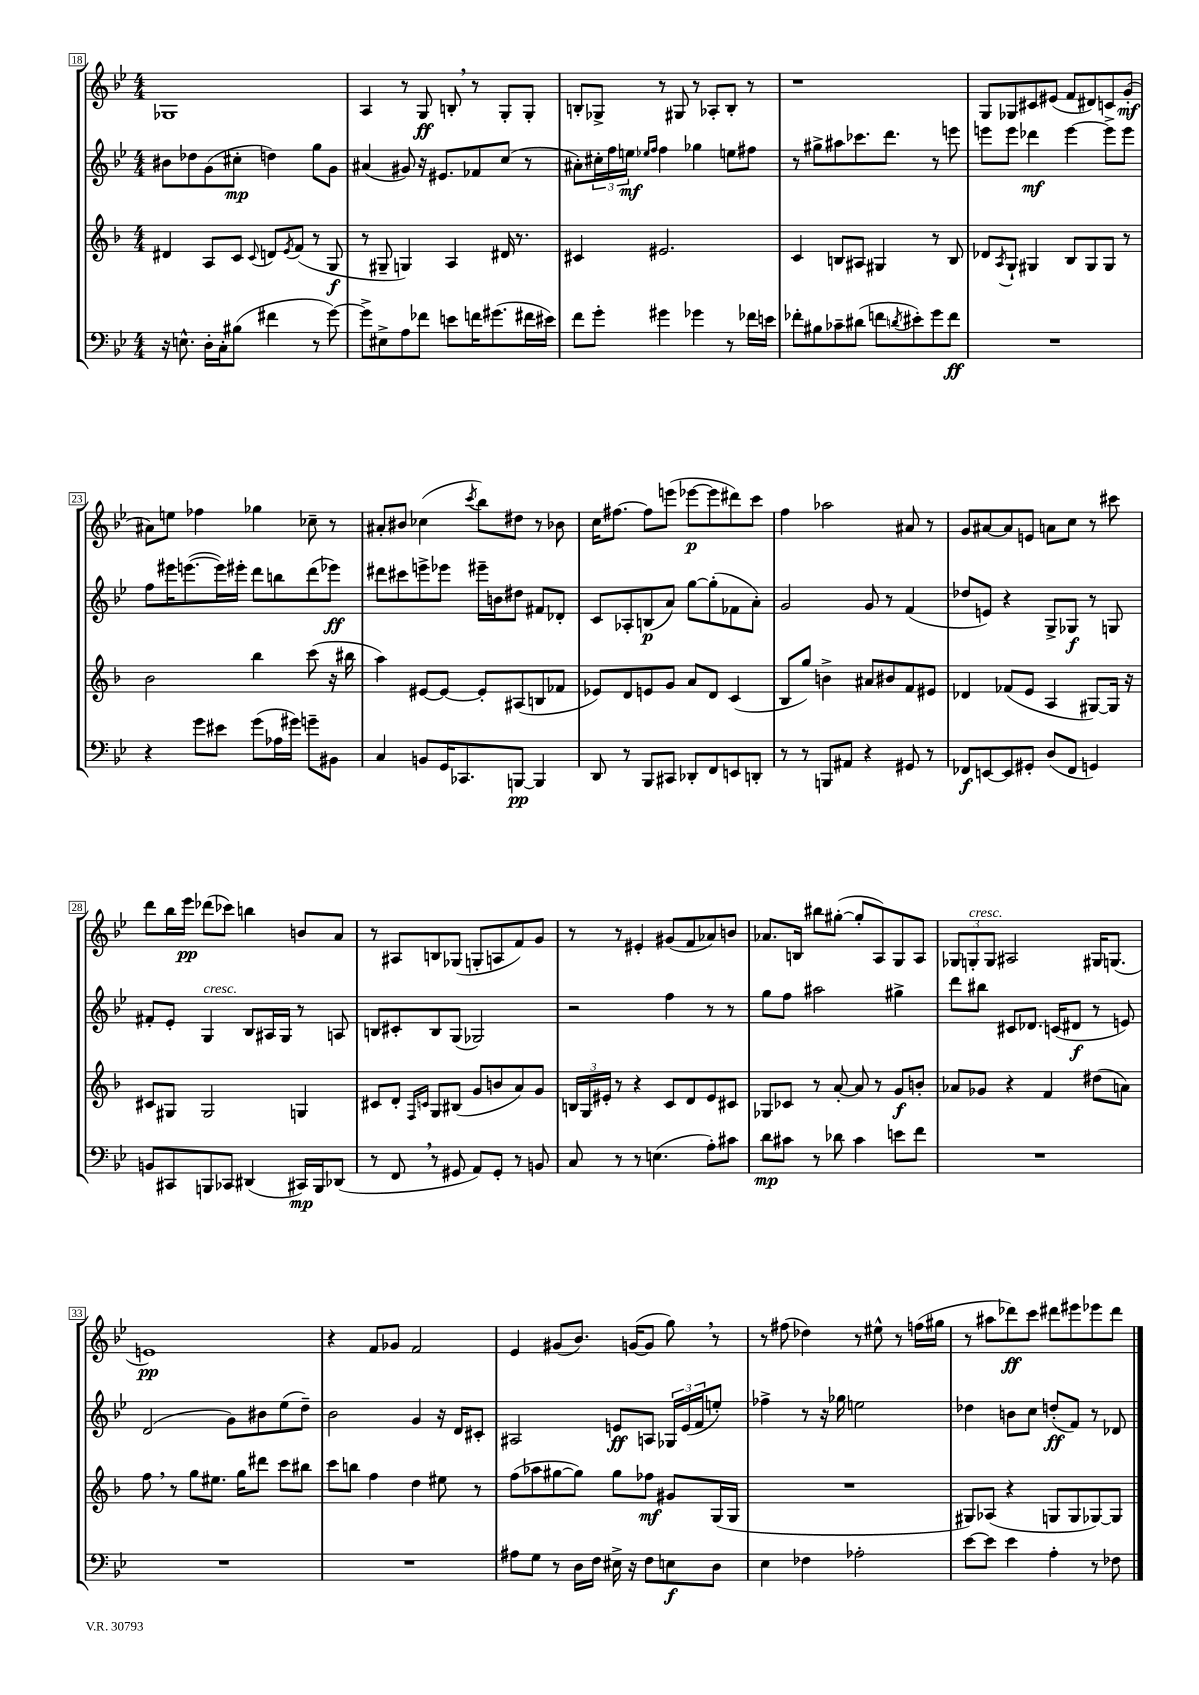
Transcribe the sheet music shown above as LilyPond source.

<<
\new StaffGroup <<
\new Staff = "s0" {
    \clef treble \key bes \major \numericTimeSignature \time 4/4
    ges1 |
    a4 r8 g8\ff b8-. \breathe r8 g8-. g8-. |
    b8-. ges8-> r8 gis8 r8 aes8-. b8-. r8 |
    r1 |
    g8 ges8 cis'8 eis'8( f'8 dis'8) c'8 g'8-.\mf( |
    ais'8) e''8 fes''4 ges''4 ces''8-- r8 |
    ais'8-. bis'8 ces''4( \acciaccatura { c'''8 } bes''8) dis''8 r8 bes'8 |
    c''16 fis''8.~ fis''8 e'''8( ees'''8~\p ees'''8 dis'''8) c'''8 |
    f''4 aes''2 ais'8 r8 |
    g'8 ais'8~ ais'8 e'8 a'8 c''8 r8 cis'''8 |
    d'''8 bes''16 ees'''16\pp des'''8( ces'''8) b''4 b'8 a'8 |
    r8 ais8 b8 ges8( g8-. a8 f'8) g'8 |
    r8 r8 eis'4-. gis'8( f'8 aes'8) b'8 |
    aes'8. b16 bis''8 gis''8~-.( gis''8-. a8) g8 a8 |
    \tuplet 3/2 { ges8 g8-.^\markup { \italic "cresc." } g8 } ais2 gis16 g8.( |
    e'1\pp) |
    r4 f'8 ges'8 f'2 |
    ees'4 gis'8( bes'8.) g'16~( g'8 g''8) \breathe r8 |
    r8 fis''8( des''4) r8 eis''8-^ r8 f''16( gis''16 |
    r8 ais''8 des'''8\ff) c'''8 dis'''8 eis'''8 ees'''8 dis'''8 \bar "|." |
}
\new Staff = "s1" {
    \clef treble \key bes \major \numericTimeSignature \time 4/4
    bis'8 des''8 g'8( cis''8-.\mp d''4) g''8 g'8 |
    ais'4( gis'8) r16 eis'8. fes'8 c''8( r8 |
    ais'8-.) \tuplet 3/2 { cis''16-. f''16 e''16\mf } \grace { ees''16 f''16 } f''4 ges''4 e''8 fis''8 |
    r8 gis''8-> ais''8 ces'''8. d'''8. r8 e'''8 |
    e'''8 e'''8 des'''4\mf e'''4~ e'''8-> e'''8 |
    f''8 eis'''16 e'''8.~( e'''16) eis'''16-. d'''8 b''8 d'''8( ees'''8\ff) |
    dis'''8 cis'''8 e'''8-> ees'''8 eis'''16-- b'16 dis''8 fis'8 des'8-. |
    c'8 aes8-. b8\p( a'8) g''8~ g''8-.( fes'8 a'8-.) |
    g'2 g'8 r8 f'4( |
    des''8 e'8) r4 g8-> ges8\f r8 g8 |
    fis'8-. ees'8-. g4^\markup { \italic "cresc." } bes8 ais16 g16 r8 a8 |
    b8 cis'8-. b8 g8( ges2) |
    r2 f''4 r8 r8 |
    g''8 f''8 ais''2 gis''4-> |
    d'''8 bis''8 cis'8 des'8. c'16( dis'8\f r8 e'8) |
    d'2( g'8) bis'8 ees''8( d''8--) |
    bes'2 g'4 r16 d'16 cis'8-. |
    ais2 e'8\ff a8 \tuplet 3/2 { ges16 e'16( f'16 } e''8-.) |
    fes''4-> r8 r16 ges''16 e''2 |
    des''4 b'8 c''8 d''8-.\ff( f'8) r8 des'8 \bar "|." |
}
\new Staff = "s2" {
    \clef treble \key f \major \numericTimeSignature \time 4/4
    dis'4 a8 c'8 \appoggiatura { c'8 } d'8 \acciaccatura { e'8 } f'8( r8 g8\f |
    r8 gis8-- g4) a4 dis'16 r8. |
    cis'4 eis'2. |
    c'4 b8 ais8 gis4 r8 b8 |
    des'8 \acciaccatura { a8 } g8-! gis4 bes8 gis8 gis8 r8 |
    bes'2 bes''4 c'''8( r16 bis''16 |
    a''4) eis'8~ eis'8~ eis'8-. ais8( b8 fes'8 |
    ees'8) d'8 e'8 g'8 a'8 d'8 c'4( |
    bes8 g''8) b'4-> ais'8 bis'8 f'8 eis'8 |
    des'4 fes'8( e'8 a4 gis8~) gis16 r16 |
    cis'8 gis8 gis2 g4 |
    cis'8 d'8-. \grace { f16 c'16 } g8 bis8( g'8 b'8 a'8) g'8 |
    \tuplet 3/2 { b16 g16 eis'16-. } r8 r4 c'8 d'8 eis'8 cis'8 |
    ges8 ces'8 r8 a'8~-. a'8 r8 g'8\f b'8-. |
    aes'8 ges'8 r4 f'4 dis''8( a'8) |
    f''8 \breathe r8 g''8 eis''8. g''16 dis'''8 c'''8 bis''8 |
    c'''8 b''8 f''4 d''4 eis''8 r8 |
    f''8( aes''8 gis''8~ gis''8) gis''8 fes''8\mf gis'8 g16( g16 |
    R1 |
    gis8) aes8( r4 g8 g8 ges8~) ges8 \bar "|." |
}
\new Staff = "s3" {
    \clef bass \key bes \major \numericTimeSignature \time 4/4
    r16 e8.-^ d16-. c16-. bis8( fis'4 r8 g'8~) |
    g'8-> eis8-> a8 fes'8 e'8 f'16 gis'8.( fis'16 eis'16) |
    f'8 g'8-. gis'4 ges'4 r8 fes'16 e'16 |
    fes'8-. bis8 ces'8-- dis'8( f'8 \acciaccatura { d'8 } eis'8-.) g'8 f'8\ff |
    R1 |
    r4 g'8 eis'8 g'8( aes16 gis'16) g'8-- bis,8 |
    c4 b,8 g,16 ces,8. b,,8~\pp b,,4 |
    d,8 r8 bes,,8 cis,8 des,8-. f,8 e,8 d,8-. |
    r8 r8 b,,8 ais,8 r4 gis,8 r8 |
    fes,8\f e,8~ e,8 gis,8-. d8( fes,8 g,4) |
    b,8 cis,8 b,,8 ces,8 dis,4( cis,16\mp) b,,16 des,8( |
    r8 f,8 \breathe r8 gis,8 a,8) gis,8-. r8 b,8 |
    c8 r8 r8 e4.( a8-.) cis'8 |
    d'8\mp cis'8 r8 des'8 cis'4 e'8 f'8 |
    R1 |
    R1 |
    R1 |
    ais8 g8 r8 d16 f16 eis16-> r16 f8 e8\f d8 |
    ees4 fes4 aes2-. |
    ees'8~ ees'8 ees'4 a4-. r8 fes8 \bar "|." |
}
>>
>>
\layout { \context { \Score currentBarNumber = #18 \override BarNumber.stencil = #(make-stencil-boxer 0.1 0.3 ly:text-interface::print) } }
